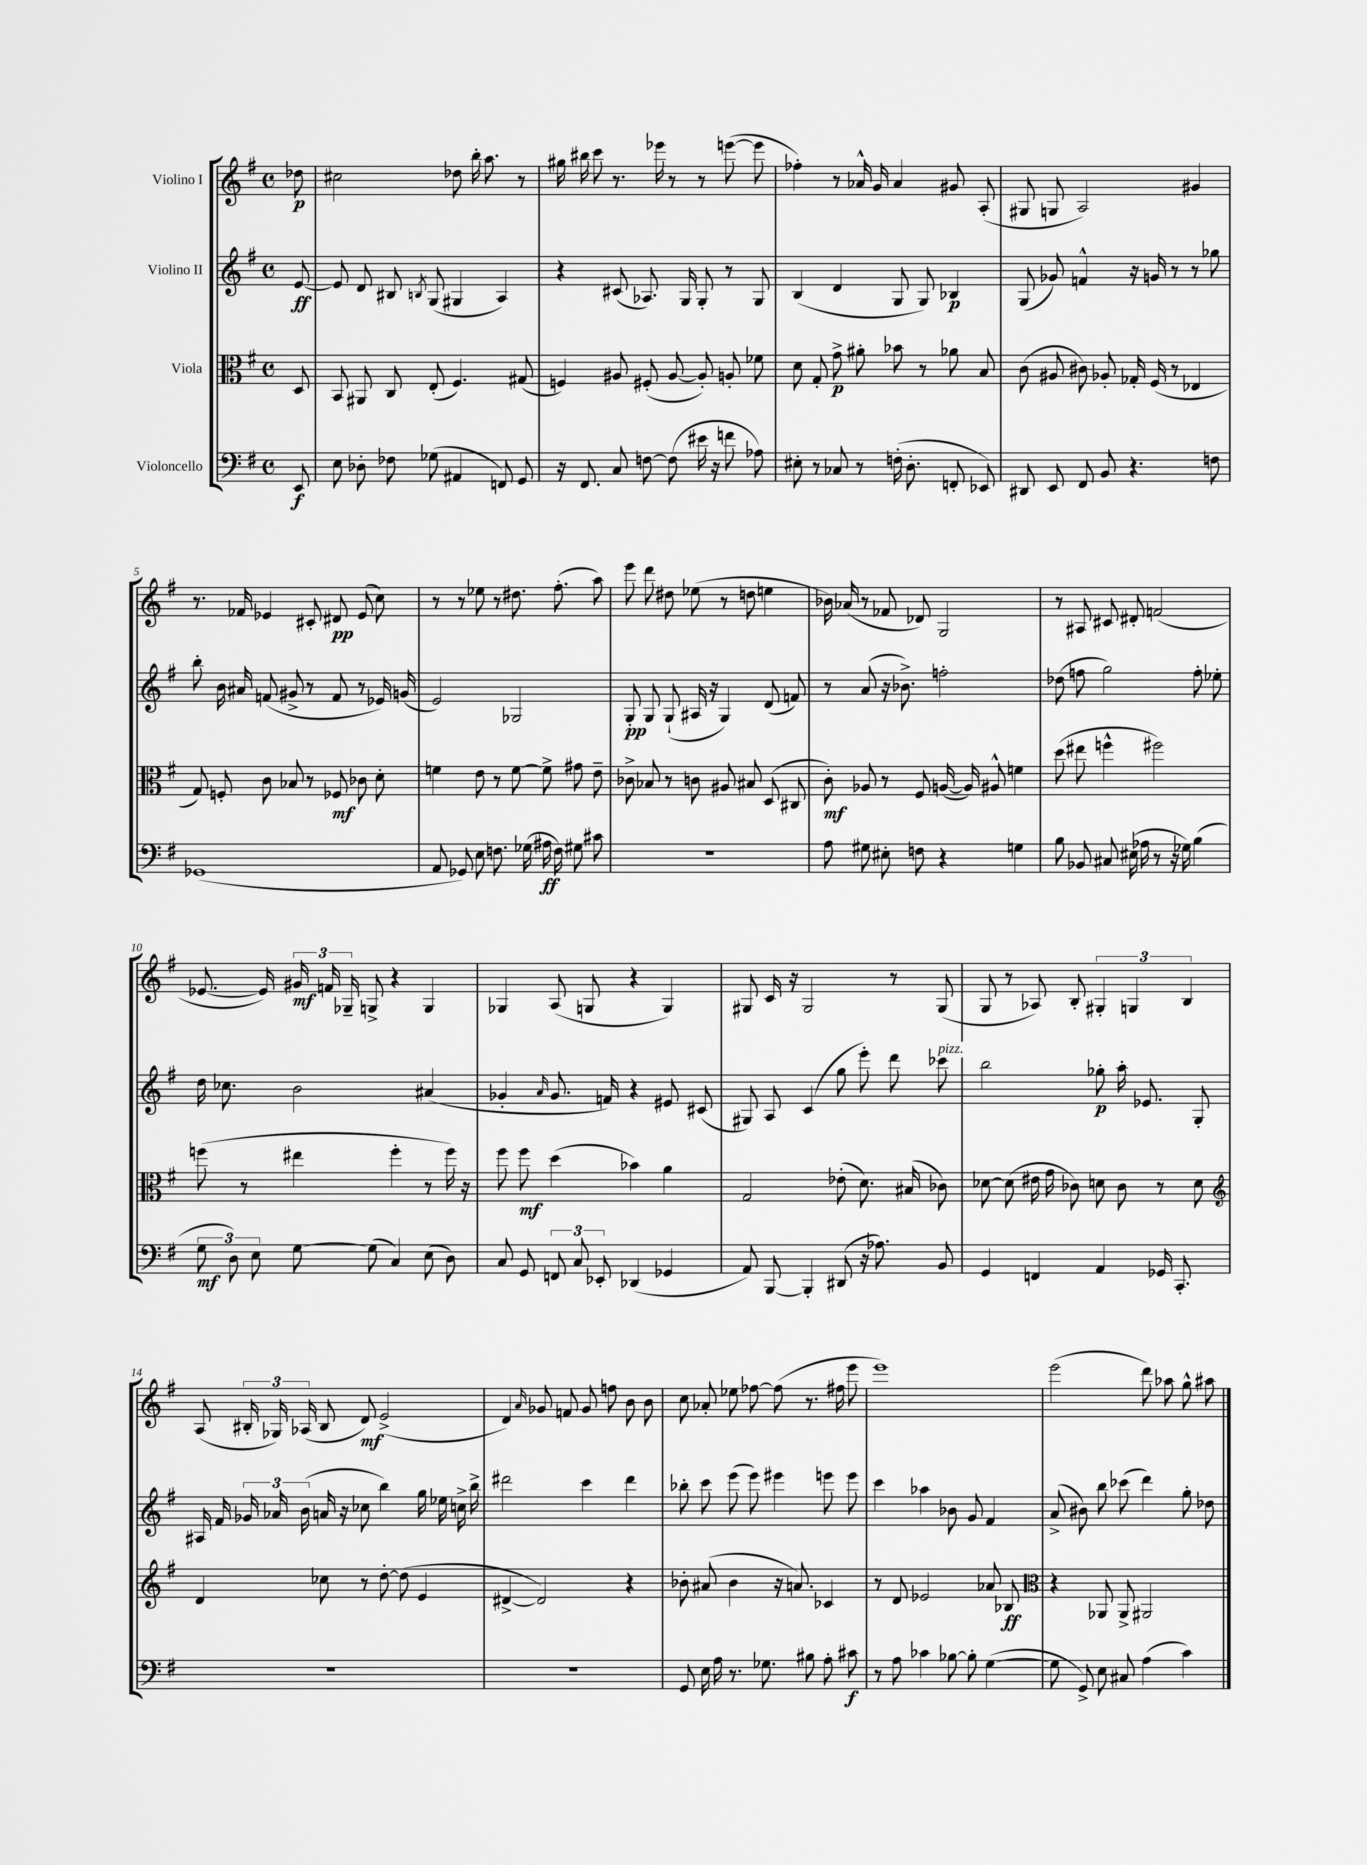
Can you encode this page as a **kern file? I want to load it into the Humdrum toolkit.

**kern	**dynam	**kern	**dynam	**kern	**dynam	**kern	**dynam
*part4	*part4	*part3	*part3	*part2	*part2	*part1	*part1
*staff4	*staff4	*staff3	*staff3	*staff2	*staff2	*staff1	*staff1
*I"Violoncello	*	*I"Viola	*	*I"Violino II	*	*I"Violino I	*
*clefF4	*	*clefC3	*	*clefG2	*	*clefG2	*
*k[f#]	*	*k[f#]	*	*k[f#]	*	*k[f#]	*
*M4/4	*	*M4/4	*	*M4/4	*	*M4/4	*
*met(c)	*	*met(c)	*	*met(c)	*	*met(c)	*
=	=	=	=	=	=	=	=
8EE/	f	8D/	.	[8e/	ff	8dd-X\	p
=1	=1	=1	=1	=1	=1	=1	=1
8E\	.	8BB/	.	8e/]	.	2cc#X\	.
8D-X'\	.	8AA#X/	.	8d/	.	.	.
8F-X\	.	8C/	.	8B#X/	.	.	.
.	.	.	.	8qBn/	.	.	.
(8G-X\	.	(8E'/	.	(8G/	.	.	.
4AA#X/	.	4.F#/)	.	4G#X/	.	8dd-X\	.
.	.	.	.	.	.	16bb'\	.
.	.	.	.	.	.	8.aa\	.
8FFn/)	.	.	.	4A/)	.	.	.
8GG/	.	(8G#X/	.	.	.	8r	.
=2	=2	=2	=2	=2	=2	=2	=2
16r	.	4Fn/)	.	4r	.	16gg#X\	.
8.FF#/	.	.	.	.	.	16bb#X\	.
.	.	.	.	.	.	8ccc\	.
8C/	.	8A#X/	.	(8c#X/	.	8.r	.
[8Fn\	.	(8F#X'/	.	8.A-X/)	.	.	.
.	.	.	.	.	.	16eee-X\	.
(8F\]	.	[8A#/	.	.	.	8r	.
.	.	.	.	16G/	.	.	.
16e#X\	.	8A#'/])	.	8G'/	.	8r	.
16r	.	.	.	.	.	.	.
8fn\	.	8An'/	.	8r	.	([8eeen\	.
8A-X\)	.	8f-X\	.	8G/	.	8eee\]	.
=3	=3	=3	=3	=3	=3	=3	=3
8E#X'\	.	8d\	.	(4B/	.	4ff-X'\)	.
8r	.	8G'/	.	.	.	.	.
8C-X/	.	8g^\	p	4d/	.	8r	.
8r	.	8a#X'\	.	.	.	16a-X^^/	.
.	.	.	.	.	.	16g/	.
(16Fn'\	.	8b-X\	.	8G/	.	4a-/	.
8.D'\	.	.	.	.	.	.	.
.	.	8r	.	8G/)	.	.	.
8FFn'/	.	8a-X\	.	4B-X/	p	8g#X/	.
8EE-X/)	.	8B/	.	.	.	(8A'/	.
=4	=4	=4	=4	=4	=4	=4	=4
8DD#X/	.	(8c\	.	(8G/	.	8G#X/	.
8EE/	.	8A#X/	.	8g-X/)	.	8Gn/	.
8FF#/	.	8c#X\)	.	4fn^^/	.	2A/)	.
8BB/	.	8A-X'/	.	.	.	.	.
4.r	.	16G-X'/	.	16r	.	.	.
.	.	(16F#/	.	16gn/	.	.	.
.	.	8r	.	8r	.	.	.
.	.	4E-X/	.	8r	.	4g#X/	.
8Fn\	.	.	.	8gg-X\	.	.	.
!!LO:LB:g=z
=5	=5	=5	=5	=5	=5	=5	=5
(1GG-X	.	8G/)	.	8bb'\	.	8.r	.
.	.	8Fn'/	.	16b\	.	.	.
.	.	.	.	16a#X/	.	16f-X/	.
.	.	8c\	.	(8fn/	.	4e-X/	.
.	.	8B-X/	.	8g#X^/	.	.	.
.	.	8r	.	8r	.	8c#X'/	.
.	.	8F-X/	mf	8f/	.	8d#X/	pp
.	.	8c-X\	.	8r	.	(8e-/	.
.	.	8d'\	.	16e-X/)	.	8cc\)	.
.	.	.	.	(16gn/	.	.	.
=6	=6	=6	=6	=6	=6	=6	=6
8AA/	.	4fn\	.	2e/)	.	8r	.
8GG-X/)	.	.	.	.	.	8r	.
8E\	.	8e\	.	.	.	8ee-X\	.
8.Fn\	.	8r	.	.	.	8r	.
.	.	[8f\	.	2G-X/	.	8.dd#X\	.
(16G-X\	.	.	.	.	.	.	.
16A#X\	ff	8f^\]	.	.	.	.	.
16F\)	.	.	.	.	.	(8.ff#'\	.
8G#X\	.	8g#X\	.	.	.	.	.
8c#X\	.	8e~\	.	.	.	8aa\)	.
=7	=7	=7	=7	=7	=7	=7	=7
1r	.	8c-X^\	.	8G'/	pp	8eee\	.
.	.	8B-X/	.	8G/	.	8ddd\	.
.	.	8r	.	(8G`/	.	8dd#X\	.
.	.	8cn\	.	16A#X/	.	(8ee-X\	.
.	.	.	.	16r	.	.	.
.	.	8A#X/	.	4G/)	.	8r	.
.	.	8B#X/	.	.	.	8ddn\	.
.	.	(8D/	.	(8d/	.	4een\	.
.	.	8C#X/	.	8fn/)	.	.	.
=8	=8	=8	=8	=8	=8	=8	=8
8A\	.	8c'\)	mf	8r	.	16b-X\)	.
.	.	.	.	.	.	(16a-X/	.
8G#X\	.	8A-X/	.	(8a/	.	8r	.
8E#X'\	.	8r	.	16r	.	8f-X/	.
.	.	.	.	8.b-X^\)	.	.	.
8Fn\	.	8F#/	.	.	.	8d-X/)	.
4r	.	([16An/	.	2ffn'\	.	2G/	.
.	.	16A/])	.	.	.	.	.
.	.	8A#X^^/	.	.	.	.	.
4Gn\	.	4fn\	.	.	.	.	.
=9	=9	=9	=9	=9	=9	=9	=9
8B\	.	(8dd\	.	(8dd-X\	.	8r	.
8BB-X/	.	8ee#X\	.	8ffn\	.	8A#X/	.
8C#X/	.	4ffn^^\	.	2gg\)	.	8c#X/	.
(16E#X\	.	.	.	.	.	8d#X'/	.
16A-X\	.	.	.	.	.	.	.
8r	.	2ff#X\)	.	.	.	(2fn/	.
16r	.	.	.	.	.	.	.
16G-X\)	.	.	.	.	.	.	.
(4B\	.	.	.	8ff'\	.	.	.
.	.	.	.	8ee-X'\	.	.	.
!!LO:LB:g=z
=10	=10	=10	=10	=10	=10	=10	=10
12G\	mf	(8ffn\	.	16dd\	.	[8.e-X/	.
.	.	.	.	8.cc-X\	.	.	.
12D\)	.	.	.	.	.	.	.
.	.	8r	.	.	.	.	.
12E\	.	.	.	.	.	.	.
.	.	.	.	.	.	16e-/])	.
[8G\	.	4ee#X\	.	2b\	.	24g#X/	mf
.	.	.	.	.	.	24fn/	.
.	.	.	.	.	.	24G-X~/	.
(8G\]	.	.	.	.	.	8Gn^/	.
4C/)	.	4ff'\	.	.	.	4r	.
(8E\	.	8r	.	(4a#X/	.	4G/	.
8D\)	.	16ff\)	.	.	.	.	.
.	.	16r	.	.	.	.	.
=11	=11	=11	=11	=11	=11	=11	=11
8C/	.	8ff#\	.	4g-X'/	.	4G-X/	.
8GG/	.	8ff#\	mf	.	.	.	.
.	.	.	.	16qqa/	.	.	.
12FFn/	.	(4dd\	.	8.g-/	.	(8A/	.
12C/	.	.	.	.	.	.	.
.	.	.	.	.	.	8Gn/	.
12EE-X'/	.	.	.	.	.	.	.
.	.	.	.	16fn/)	.	.	.
(4DD-X/	.	4b-X\)	.	4r	.	4r	.
4GG-X/	.	4a\	.	8e#X/	.	4G/)	.
.	.	.	.	(8c#X/	.	.	.
=12	=12	=12	=12	=12	=12	=12	=12
8AA/)	.	2G/	.	8G#X/)	.	8G#X/	.
[8BBB/	.	.	.	8A/	.	16c/	.
.	.	.	.	.	.	16r	.
4BBB'/]	.	.	.	(4c/	.	2G#/	.
(8DD#X/	.	(8e-X'\	.	8gg\	.	.	.
16r	.	8.d\)	.	8eee'\)	.	.	.
8.A-X\)	.	.	.	.	.	.	.
.	.	.	.	8ddd\	.	8r	.
.	.	(16B#X/	.	.	.	.	.
!	!	!	!	!LO:TX:a:i:t=pizz.	!	!	!
8BB/	.	8c-X\)	.	8ccc-X\	.	(8G#/	.
=13	=13	=13	=13	=13	=13	=13	=13
4GG/	.	[8d-X\	.	2bb\	.	8G/	.
.	.	(8d-\]	.	.	.	8r	.
4FFn/	.	16e#X\	.	.	.	8A-X/)	.
.	.	16g\	.	.	.	.	.
.	.	8c-X\)	.	.	.	8B'/	.
4AA/	.	8dn\	.	8gg-X'\	p	6G#X'/	.
.	.	8c-\	.	16aa'\	.	.	.
.	.	.	.	.	.	6Gn/	.
.	.	.	.	8.e-X/	.	.	.
16GG-X/	.	8r	.	.	.	.	.
8.CC'/	.	.	.	.	.	.	.
.	.	.	.	.	.	6B/	.
.	.	8d\	.	8G'/	.	.	.
!!LO:LB:g=z
=14	=14	=14	=14	=14	=14	=14	=14
*	*	*clefG2	*	*	*	*	*
1r	.	4d/	.	16A#X/	.	(8A/	.
.	.	.	.	16f#/	.	.	.
.	.	.	.	24g-X/	.	24B#X'/	.
.	.	.	.	24a-X/	.	24G-X/)	.
.	.	.	.	(24b\	.	(24A-X/	.
.	.	8cc-X\	.	16an/	.	8B#/	.
.	.	.	.	16r	.	.	.
.	.	8r	.	8cc-X\	.	8d/)	mf
.	.	[8dd'\	.	4bb\)	.	(2e^/	.
.	.	(8dd\]	.	.	.	.	.
.	.	4e/	.	16gg\	.	.	.
.	.	.	.	16ee-X\	.	.	.
.	.	.	.	16ccn^\	.	.	.
.	.	.	.	16bb^\	.	.	.
=15	=15	=15	=15	=15	=15	=15	=15
1r	.	[4d#X^/	.	2ddd#X\	.	4d/)	.
.	.	.	.	.	.	16qqa/	.
.	.	2d#/])	.	.	.	8g-X/	.
.	.	.	.	.	.	8fn/	.
.	.	.	.	4ccc\	.	8g-/	.
.	.	.	.	.	.	8ffn\	.
.	.	4r	.	4ddd#\	.	8b\	.
.	.	.	.	.	.	8b\	.
=16	=16	=16	=16	=16	=16	=16	=16
8GG/	.	8b-X'\	.	8bb-X'\	.	8cc\	.
16E\	.	(8a#X/	.	8ccc\	.	8a-X'/	.
16A\	.	.	.	.	.	.	.
8.r	.	4b-\	.	(8eee\	.	8ee-X\	.
.	.	.	.	8eee\)	.	[8ff-X\	.
8.G-X\	.	.	.	.	.	.	.
.	.	16r	.	4eee#X\	.	(8ff-\]	.
.	.	8.an/)	.	.	.	.	.
8B#X\	.	.	.	.	.	8.r	.
8A'\	.	4c-X/	.	8eeen\	.	.	.
.	.	.	.	.	.	16ff#X\	.
8c#X\	f	.	.	8eee\	.	8eee\	.
=17	=17	=17	=17	=17	=17	=17	=17
8r	.	8r	.	4ccc\	.	1eee)	.
8A\	.	8d/	.	.	.	.	.
4c-X\	.	2e-X/	.	4aa-X\	.	.	.
[8B-X\	.	.	.	8b-X\	.	.	.
8B-'\]	.	.	.	8g/	.	.	.
([4G\	.	8a-X/	.	4f#/	.	.	.
.	.	8B-X/	ff	.	.	.	.
=18	=18	=18	=18	=18	=18	=18	=18
*	*	*clefC3	*	*	*	*	*
8G\]	.	4r	.	(8a^/	.	(2eee\	.
8GG^/)	.	.	.	8b#X\)	.	.	.
8E\	.	8AA-X/	.	8bb\	.	.	.
8C#X/	.	8AA-^/	.	(8ccc-X\	.	.	.
(4A\	.	2AA#X/	.	4ddd\)	.	8ddd\)	.
.	.	.	.	.	.	8aa-X\	.
4c\)	.	.	.	8gg'\	.	8gg^^\	.
.	.	.	.	8dd-X\	.	8aa#X\	.
==	==	==	==	==	==	==	==
*-	*-	*-	*-	*-	*-	*-	*-
